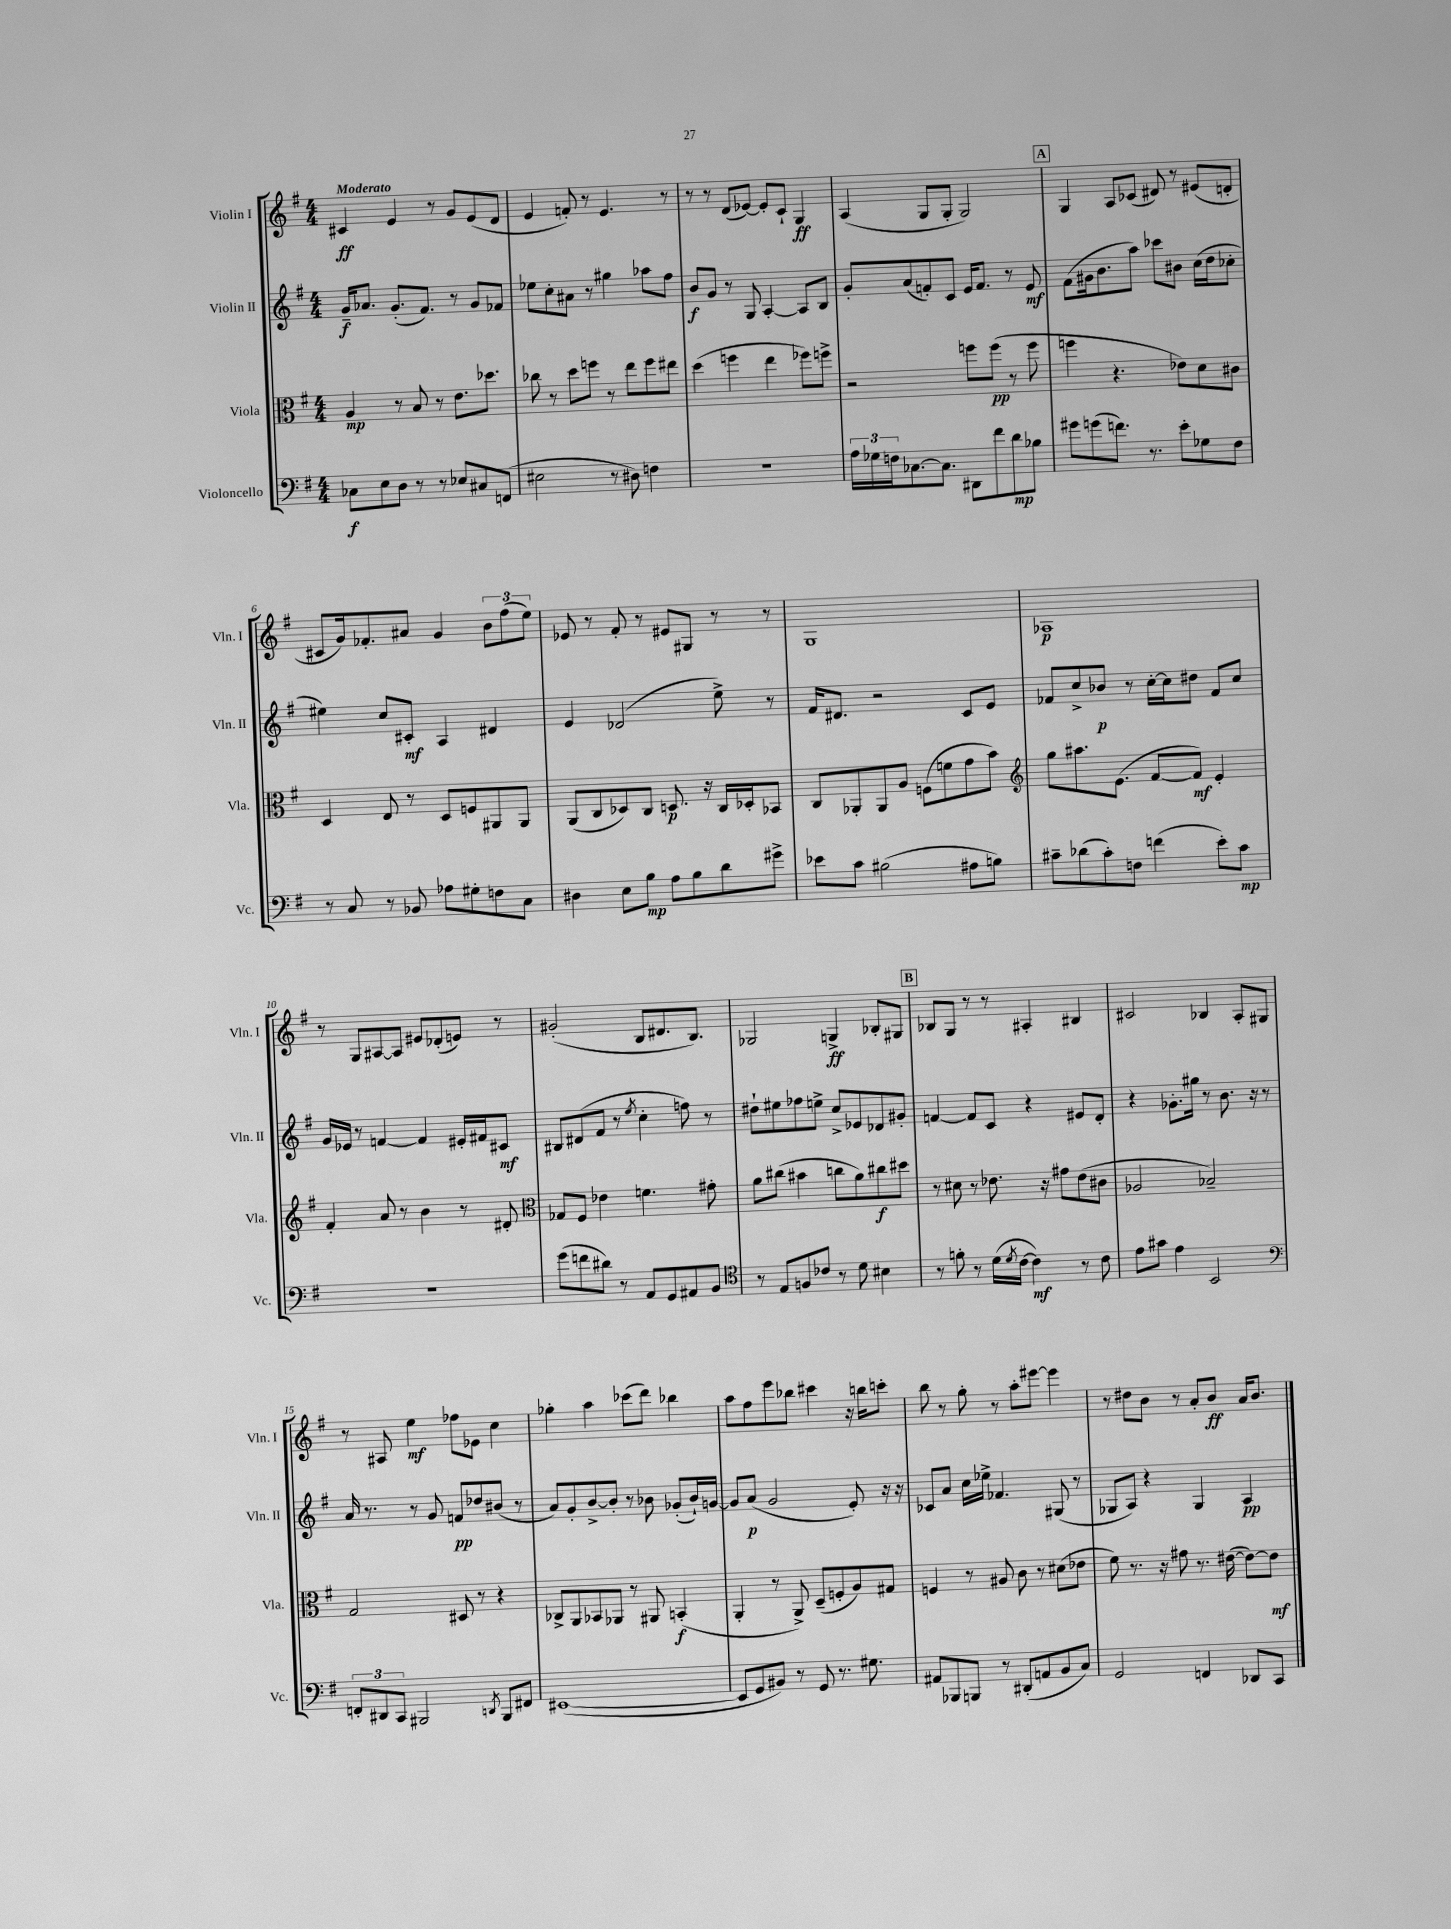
<<
\new StaffGroup <<
\new Staff = "s0" \with { instrumentName = "Violin I" shortInstrumentName = "Vln. I" } {
    \clef treble \key g \major \numericTimeSignature \time 4/4 \tempo "Moderato"
    cis'4\ff e'4 r8 g'8 e'8( d'8 |
    e'4 f'8-.) r8 e'4. r8 |
    r8 r8 d'8( ees'8~) ees'8-. c'8-! g4\ff |
    a4( g8 g8-. g2) |
    \mark \markup { \box "A" } g4 a8 ces'8( dis'8) r8 eis'8( d'8-. |
    cis'8 g'16) fes'8.-. ais'8 g'4 \tuplet 3/2 { b'8 fis''8( e''8) } |
    ees'8 r8 fis'8-. r8 eis'8 gis8 r8 r8 |
    g1 |
    aes1\p |
    r8 g8 ais8~ ais8 eis'8 des'8-.( e'8) r8 |
    gis'2-.( b8 dis'8. b8.) |
    ges2 g4->\ff bes8-. gis8 |
    \mark \markup { \box "B" } bes8 g8 r8 r8 ais4-. bis4 |
    cis'2 bes4 a8-. gis8 |
    r8 ais8 e''4\mf fes''8 ees'8 c''4 |
    ges''4-. a''4 ces'''8( d'''8) bes''4 |
    a''8 fis''8 e'''8 bes''8 cis'''4 r16 b''16 c'''8-. |
    b''8 r8 g''8-. r8 a''8-. eis'''8~ eis'''4 |
    r8 dis''8 b'8 r8 a'8-. b'8\ff a'16 b'8. \bar "|." |
}
\new Staff = "s1" \with { instrumentName = "Violin II" shortInstrumentName = "Vln. II" } {
    \clef treble \key g \major \numericTimeSignature \time 4/4
    g'16--\f aes'8. g'8.-.( fis'8.) r8 g'8 fes'8 |
    ees''8 c''8-. ais'8 r8 gis''4 aes''8 fis''8 |
    b'8\f g'8 r8 g8 a4~-. a8 b8 |
    g'8-. a'8( f'8-.) c'8 e'16 f'8. r8 e'8\mf |
    \mark \markup { \box "A" } fis'8( gis'16 b'8. a''8) ces'''8 bis'8 c''16( d''16 ces''8-. |
    eis''4) c''8 cis'8-.\mf a4 dis'4 |
    e'4 des'2( e''8->) r8 |
    fis'16 dis'8. r2 c'8 e'8 |
    fes'8 c''8-> bes'8\p r8 c''16~-. c''16 dis''8 fes'8 c''8 |
    g'16 ees'16 r8 f'4~ f'4 eis'16-. fis'16 cis'8\mf |
    bis8 dis'8( fis'8 r8 \acciaccatura { e''8 } c''4-. f''8) r8 |
    dis''8-! eis''8 fes''8 e''8-> c''8-> ees'8 des'8 gis'8-. |
    \mark \markup { \box "B" } f'4~ f'8 c'8 r4 eis'8 d'8-. |
    r4 ges'8.-. gis''16 r8 b'8. r16 r8 |
    a'16 r8. r8 g'8 f'8\pp des''8 bis'8( r8 |
    a'8) g'8-. b'8~-> b'8-. r8 bes'8 ges'8-.( bes'16-!) g'16~ |
    g'8 a'8\p( g'2 e'8-.) r16 r16 |
    ces'8 a'8 c''16 ees''16-> fes'4. gis8( r8 |
    ges8 a8) r4 ges4 a4\pp \bar "|." |
}
\new Staff = "s2" \with { instrumentName = "Viola" shortInstrumentName = "Vla." } {
    \clef alto \key g \major \numericTimeSignature \time 4/4
    a4\mp r8 b8 r8 e'8. des''8. |
    ces''8 r8 d''8 f''8 r8 e''8 f''8 eis''8 |
    d''4( f''4 e''4 fes''8) f''8-> |
    r2 f''8 f''8\pp( r8 f''8 |
    \mark \markup { \box "A" } f''4 r4. ees'8) d'8 cis'8 |
    d4 e8 r8 d8 f8 ais,8 ais,8 |
    a,8( c8 des8) c8 d8.\p r16 c16 des16-. bes,8 |
    c8 aes,8-. aes,8 a8 f8( f'8 g'8 b'8) |
    \clef treble g''8 ais''8. e'8.( fis'8~ fis'8\mf) e'4-. |
    fis'4-. a'8 r8 b'4 r8 dis'8-. |
    \clef alto ges8 fis8 ees'4 f'4. gis'8-. |
    a'8 cis''8( bis'4 c''8 a'8) cis''8\f dis''8 |
    \mark \markup { \box "B" } r8 dis'8 r8 ees'8. r16 gis'8 ees'8( cis'8 |
    aes2 bes2--) |
    g2 dis8 r8 r4 |
    ces8-> a,8 bes,8 aes,8 r8 ais,8 b,4-.\f( |
    a,4-. r8 a,8->) d8--( f8-. a8) gis8 |
    f4 r8 ais8 c'8 r8 dis'8( ees'8 |
    fis'8) r8. r16 gis'8 r8. eis'16~( eis'8~) eis'8\mf \bar "|." |
}
\new Staff = "s3" \with { instrumentName = "Violoncello" shortInstrumentName = "Vc." } {
    \clef bass \key g \major \numericTimeSignature \time 4/4
    ces8\f e8 d8 r8 r8 ees8 cis8 f,8( |
    eis2 r8 dis8) f4 |
    R1 |
    \tuplet 3/2 { a16 ges16 f16 } ces8.~ ces8. dis,8 fis'8 d'8\mp bes8 |
    \mark \markup { \box "A" } gis'8 g'8( f'8.) r8. e'8-. ges8 fis8 |
    r8 c8 r8 bes,8 aes8 gis8-. f8 c8 |
    dis4 e8 b8\mp a8 b8 d'8 gis'8-> |
    ees'8 c'8 bis2( ais8 b8) |
    cis'8-- des'8( cis'8-.) f8 f'4( e'8-.) cis'8\mp |
    r1 |
    g'8( f'8 dis'8) r8 a,8 g,8 ais,8 b,8 |
    \clef tenor r8 e8 f8 ces'8 r8 d'8 bis4 |
    \mark \markup { \box "B" } r8 f'8-. r8 d'16( \acciaccatura { d'8 } c'16~ c'4\mf) r8 c'8 |
    e'8 gis'8 e'4 b,2 |
    \clef bass \tuplet 3/2 { f,8-. dis,8 c,8 } bis,,2 \acciaccatura { d,8 } bis,,8 fis,8 |
    eis,1~( |
    eis,8 g,8 bis,8) r8 g,8 r8. gis8. |
    ais,8 bes,,8 b,,8 r8 dis,8-.( a,8 b,8 c8) |
    g,2 f,4 des,8 c,8 \bar "|." |
}
>>
>>
